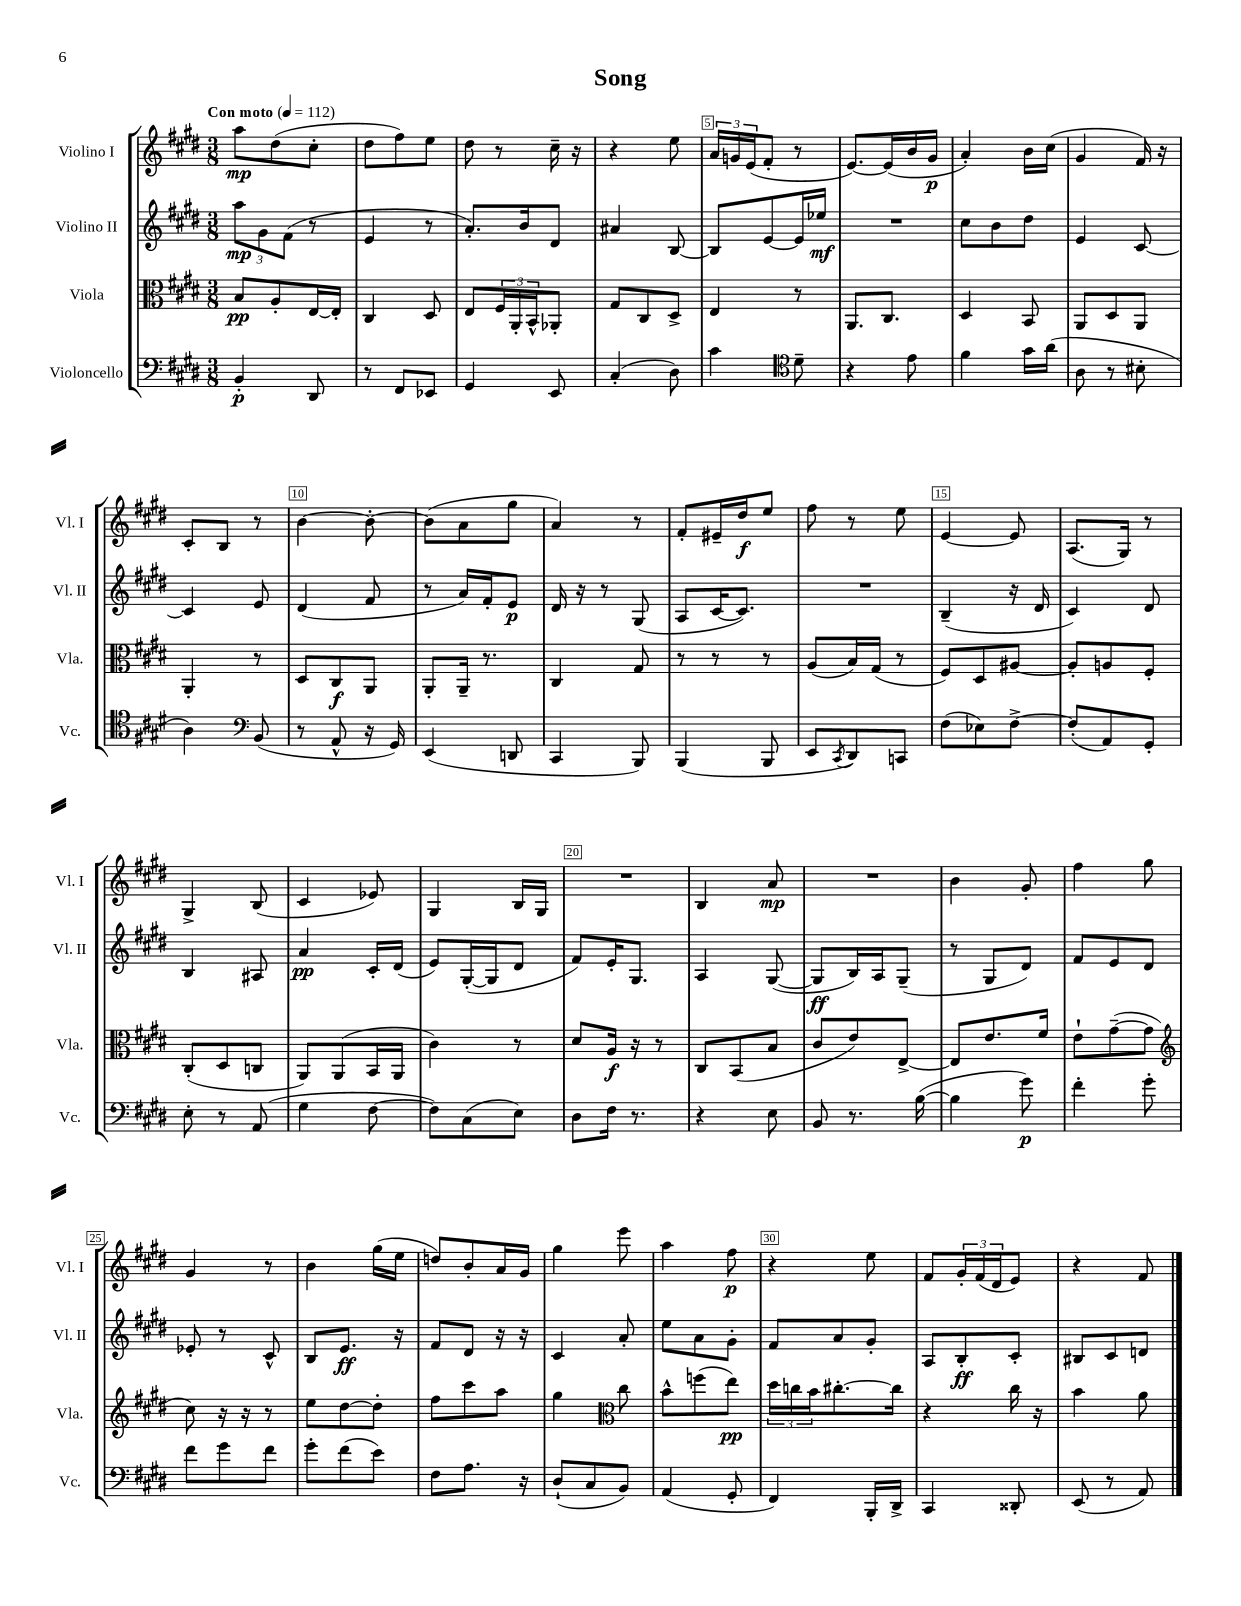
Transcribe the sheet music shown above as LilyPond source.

\header { title = "Song" }
<<
\new StaffGroup <<
\new Staff = "s0" \with { instrumentName = "Violino I" shortInstrumentName = "Vl. I" } {
    \clef treble \key e \major \numericTimeSignature \time 3/8 \tempo "Con moto" 4 = 112
    a''8\mp dis''8( cis''8-. |
    dis''8 fis''8) e''8 |
    dis''8 r8 cis''16-- r16 |
    r4 e''8 |
    \tuplet 3/2 { a'16 g'16 e'16( } fis'8-. r8 |
    e'8.~) e'16( b'16 gis'16\p |
    a'4-.) b'16 cis''16( |
    gis'4 fis'16) r16 |
    cis'8-. b8 r8 |
    b'4~ b'8~-. |
    b'8( a'8 gis''8 |
    a'4) r8 |
    fis'8-. eis'16-- dis''16\f e''8 |
    fis''8 r8 e''8 |
    e'4~ e'8 |
    a8.( gis16) r8 |
    gis4-> b8( |
    cis'4 ees'8) |
    gis4 b16 gis16 |
    R4. |
    b4 a'8\mp |
    R4. |
    b'4 gis'8-. |
    fis''4 gis''8 |
    gis'4 r8 |
    b'4 gis''16( e''16 |
    d''8) b'8-. a'16 gis'16 |
    gis''4 e'''8 |
    a''4 fis''8\p |
    r4 e''8 |
    fis'8 \tuplet 3/2 { gis'16-. fis'16( dis'16 } e'8) |
    r4 fis'8 \bar "|." |
}
\new Staff = "s1" \with { instrumentName = "Violino II" shortInstrumentName = "Vl. II" } {
    \clef treble \key e \major \numericTimeSignature \time 3/8
    \tuplet 3/2 { a''8\mp gis'8 fis'8( } r8 |
    e'4 r8 |
    a'8.-.) b'16 dis'8 |
    ais'4 b8~ |
    b8 e'8~ e'16 ees''16\mf |
    R4. |
    cis''8 b'8 dis''8 |
    e'4 cis'8~ |
    cis'4 e'8 |
    dis'4( fis'8 |
    r8 a'16) fis'16-. e'8\p |
    dis'16 r16 r8 gis8( |
    a8 cis'16~ cis'8.) |
    R4. |
    b4--( r16 dis'16 |
    cis'4) dis'8 |
    b4 ais8 |
    a'4\pp cis'16-. dis'16( |
    e'8) gis16~-.( gis16 dis'8 |
    fis'8) e'16-. gis8. |
    a4 gis8~( |
    gis8\ff b16) a16 gis8--( |
    r8 gis8 dis'8) |
    fis'8 e'8 dis'8 |
    ees'8-. r8 cis'8-^ |
    b8 e'8.\ff r16 |
    fis'8 dis'8 r16 r16 |
    cis'4 a'8-. |
    e''8 a'8 gis'8-. |
    fis'8 a'8 gis'8-. |
    a8 b8-.\ff cis'8-. |
    bis8 cis'8 d'8 \bar "|." |
}
\new Staff = "s2" \with { instrumentName = "Viola" shortInstrumentName = "Vla." } {
    \clef alto \key e \major \numericTimeSignature \time 3/8
    b8\pp a8-. e16~ e16-. |
    cis4 dis8 |
    e8 \tuplet 3/2 { fis16 a,16-. b,16-^ } aes,8-. |
    gis8 cis8 dis8-> |
    e4 r8 |
    a,8. cis8. |
    dis4 b,8 |
    a,8 dis8 a,8 |
    a,4-. r8 |
    dis8 cis8\f a,8 |
    a,8-. a,16-- r8. |
    cis4 gis8 |
    r8 r8 r8 |
    a8( b16) gis16( r8 |
    fis8) dis8 ais8~ |
    ais8-. a8 fis8-. |
    cis8-.( dis8 c8 |
    a,8) a,8( b,16 a,16 |
    cis'4) r8 |
    dis'8 a16\f r16 r8 |
    cis8 b,8( b8 |
    cis'8 e'8) e8~-> |
    e8 e'8. fis'16 |
    e'8-! gis'8~--( gis'8 |
    \clef treble cis''8) r16 r16 r8 |
    e''8 dis''8~ dis''8-. |
    fis''8 cis'''8 a''8 |
    gis''4 \clef alto cis''8 |
    b'8-^ f''8( e''8\pp) |
    \tuplet 3/2 { dis''16 c''16 b'16 } cis''8.~-. cis''16 |
    r4 cis''16 r16 |
    b'4 a'8 \bar "|." |
}
\new Staff = "s3" \with { instrumentName = "Violoncello" shortInstrumentName = "Vc." } {
    \clef bass \key e \major \numericTimeSignature \time 3/8
    b,4-.\p dis,8 |
    r8 fis,8 ees,8 |
    gis,4 e,8 |
    cis4-.( dis8) |
    cis'4 \clef tenor dis'8-- |
    r4 e'8 |
    fis'4 gis'16 a'16( |
    a8 r8 bis8-. |
    a4) \clef bass b,8( |
    r8 a,8-^ r16 gis,16) |
    e,4( d,8 |
    cis,4 b,,8) |
    b,,4( b,,8 |
    e,8 \acciaccatura { cis,8 } dis,8) c,8 |
    fis8( ees8) fis8~-> |
    fis8-.( a,8) gis,8-. |
    e8-. r8 a,8( |
    gis4 fis8~ |
    fis8) cis8( e8) |
    dis8 fis16 r8. |
    r4 e8 |
    b,8 r8. b16~( |
    b4 gis'8\p) |
    fis'4-. gis'8-. |
    fis'8 gis'8 fis'8 |
    gis'8-. fis'8( e'8) |
    fis8 a8. r16 |
    dis8-!( cis8 b,8) |
    a,4( gis,8-. |
    fis,4) b,,16-. dis,16-> |
    cis,4 disis,8-. |
    e,8( r8 a,8) \bar "|." |
}
>>
>>
\layout { \context { \Score \override BarNumber.break-visibility = ##(#f #t #t) barNumberVisibility = #(every-nth-bar-number-visible 5) \override BarNumber.stencil = #(make-stencil-boxer 0.1 0.3 ly:text-interface::print) } }
